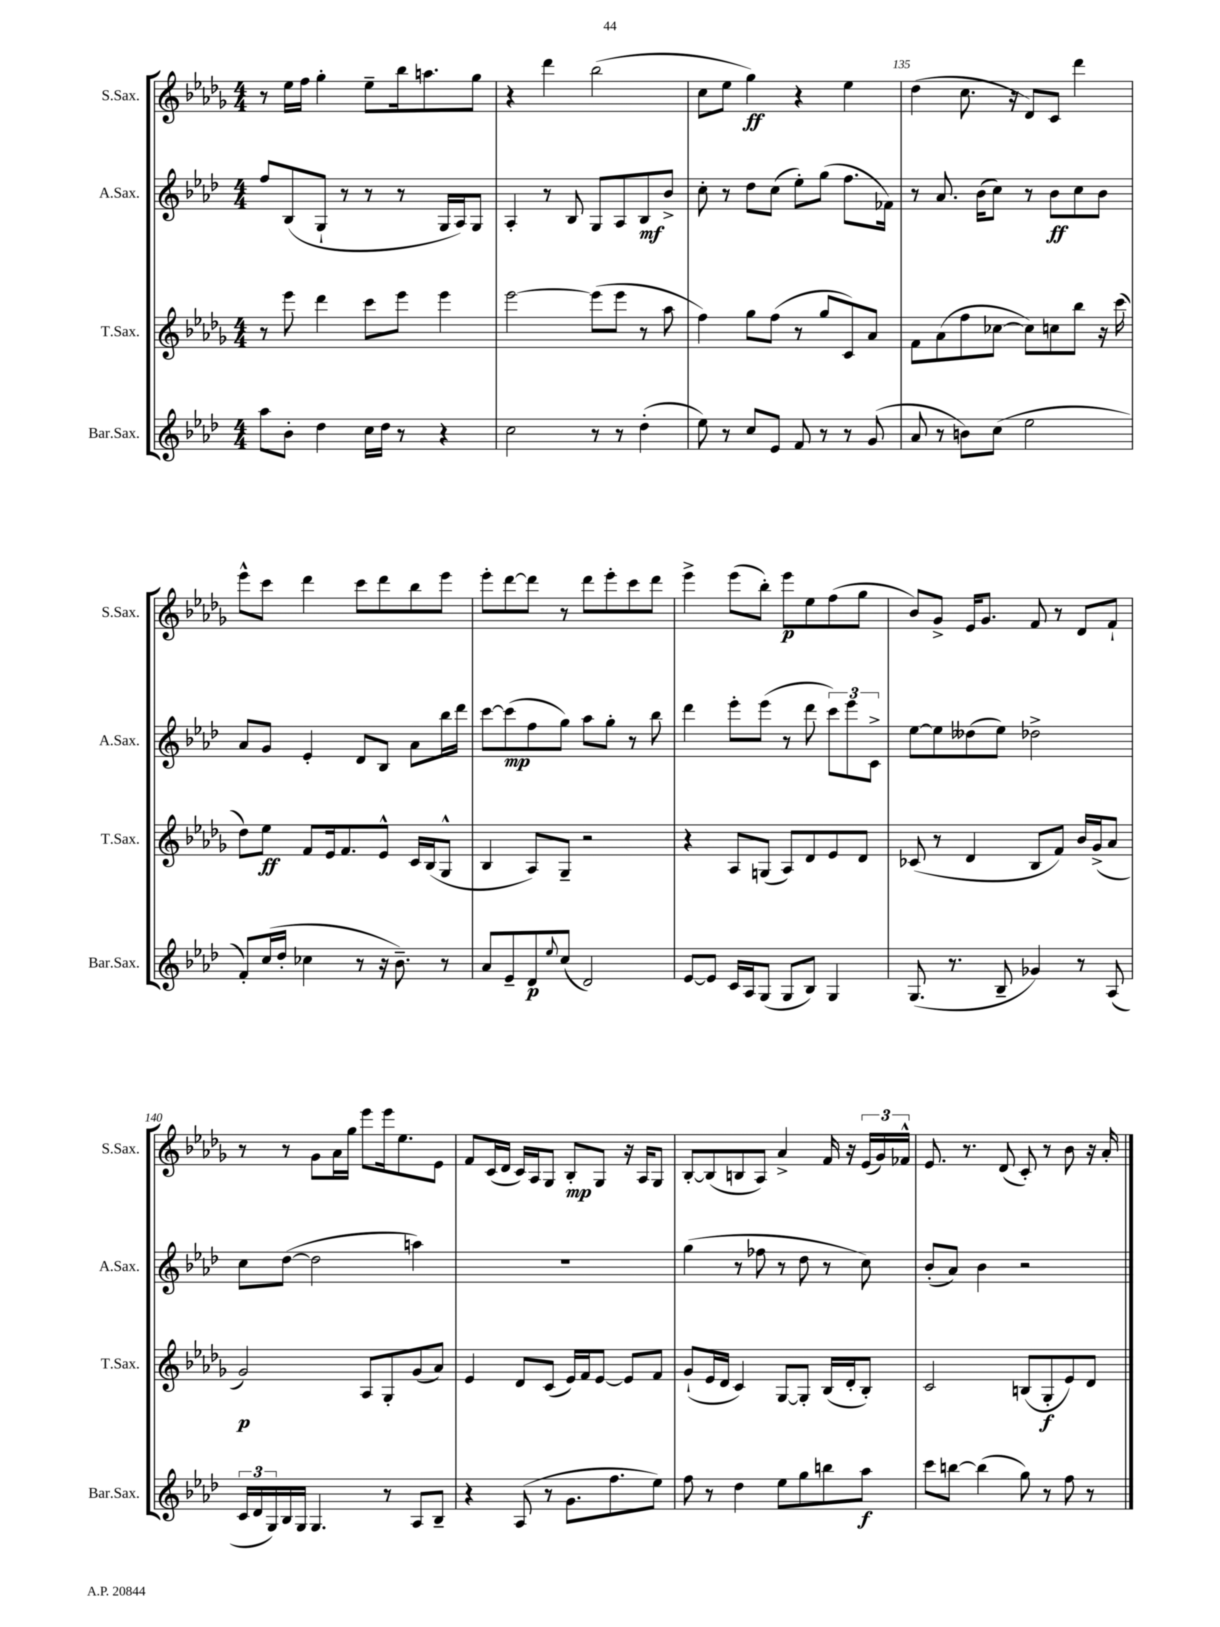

**kern	**kern	**kern	**kern
*staff4	*staff3	*staff2	*staff1
*clefG2	*clefG2	*clefG2	*clefG2
*k[b-e-a-d-]	*k[b-e-a-d-g-]	*k[b-e-a-d-]	*k[b-e-a-d-g-]
*M4/4	*M4/4	*M4/4	*M4/4
8aa-	8r	8ff	8r
8b-'	8eee-	(8B-	16ee-
.	.	.	16ff
4dd-	4ddd-	8G`	4gg-'
.	.	8r	.
16cc	8ccc	8r	8ee-~
16dd-	.	.	.
8r	8eee-	8r	16bb-
.	.	.	8.aa
4r	4eee-	16G	.
.	.	16A-)	.
.	.	8G	8gg-
=	=	=	=
2cc	[2eee-	4A-'	4r
.	.	8r	4ddd-
.	.	8B-	.
8r	(8eee-]	8G	(2bb-
8r	8eee-	8A-	.
(4dd-'	8r	8B-	.
.	8aa-	8b-^	.
=	=	=	=
8ee-)	4ff)	8cc'	8cc
8r	.	8r	8ee-
8cc	8gg-	8dd-	4gg-)
8e-	(8ff	(8cc	.
8f	8r	8ee-')	4r
8r	8gg-	(8gg	.
8r	8c)	8.ff	4ee-
(8g	8a-	.	.
.	.	16f-)	.
=	=	=	=
8a-	8f	8r	(4dd-
8r	(8a-	8.a-	.
8b)	8ff	.	8.cc
.	.	(16b-	.
(8cc	[8cc-	8cc)	.
.	.	.	16r
2ee-	8cc-])	8r	8d-)
.	8cc	8b-	8c
.	8bb-	8cc	4ddd-
.	16r	8b-	.
.	(16ccc	.	.
=	=	=	=
8f')	8dd-)	8a-	8eee-^^
(16cc	8ee-	8g	8ccc
16dd-'	.	.	.
4cc-	8f	4e-'	4ddd-
.	16e-	.	.
.	8.f	.	.
8r	.	8d-	8ccc
16r	8e-^^	8B-	8ddd-
8.b-~)	.	.	.
.	16c	8a-	8bb-
.	(16B-	.	.
8r	8G-^^	16bb-	8eee-
.	.	16ddd-	.
=	=	=	=
8a-	4B-	[8ccc	8eee-'
8e-~	.	(8ccc]	[8ddd-
8d-	8A-)	8ff	8ddd-]
8qqee-	.	.	.
(8cc	8G-~	8gg)	8r
2d-)	2r	8aa-	8ddd-
.	.	8gg'	8eee-'
.	.	8r	8ccc
.	.	8bb-	8ddd-
=	=	=	=
[8e-	4r	4ddd-	4eee-^
8e-]	.	.	.
16c	8A-	8eee-'	(8eee-
16A-	.	.	.
(8G	(8G	(8eee-	8bb-')
8G	8A-)	8r	8eee-
8B-)	8d-	8ddd-	8ee-
4G	8e-	12ccc)	(8ff
.	.	12eee-	.
.	8d-	.	8gg-
.	.	12c^	.
=	=	=	=
(8.G	(8c-	[8ee-	8b-)
.	8r	8ee-]	8g-^
8.r	.	.	.
.	4d-	(8dd--	16e-
.	.	.	8.g-
8B-~	.	8ee-)	.
4g-)	8B-	2dd-^	8f
.	8f)	.	8r
8r	16b-	.	8d-
.	(16g-^	.	.
(8A-	8a-	.	8f`
=	=	=	=
24c	2g-)	8cc	8r
24d-	.	.	.
24G)	.	.	.
16B-	.	([8dd-	8r
16G	.	.	.
4.G	.	2dd-]	8g-
.	.	.	16a-
.	.	.	16gg-
.	8A-	.	8eee-
8r	8G-'	.	16eee-
.	.	.	8.ee-
8A-	(8g-	4aa)	.
8B-~	8a-)	.	8e-
=	=	=	=
4r	4e-	1r	8f
.	.	.	(16c
.	.	.	16d-
(8A-	8d-	.	16c)
.	.	.	16A-
8r	(8c	.	8G-
8.g	16e-)	.	8B-'
.	16f	.	.
.	[8e-	.	8G-
8.ff	.	.	.
.	8e-]	.	16r
.	.	.	16A-
8ee-)	8f	.	8G-
=	=	=	=
8ff	(8g-`	(4gg	[8B-'
8r	16e-	.	(8B-]
.	16d-	.	.
4dd-	4c)	8r	8B
.	.	8ff-	8A-)
8ee-	[8G-	8r	4a-^
8gg	8G-']	8dd-	.
8bb	(16B-	8r	16f
.	16d-'	.	16r
8aa-	8B-')	8cc)	(24e-
.	.	.	24g-)
.	.	.	24f-^^
=	=	=	=
8ccc	2c	(8b-'	8.e-
[8bb	.	8a-)	.
.	.	.	8.r
(4bb]	.	4b-	.
.	.	.	(8d-
8gg)	(8B	2r	8c')
8r	8G-'	.	8r
8ff	8e-)	.	8b-
8r	8d-	.	16r
.	.	.	16a-'
==	==	==	==
*-	*-	*-	*-
